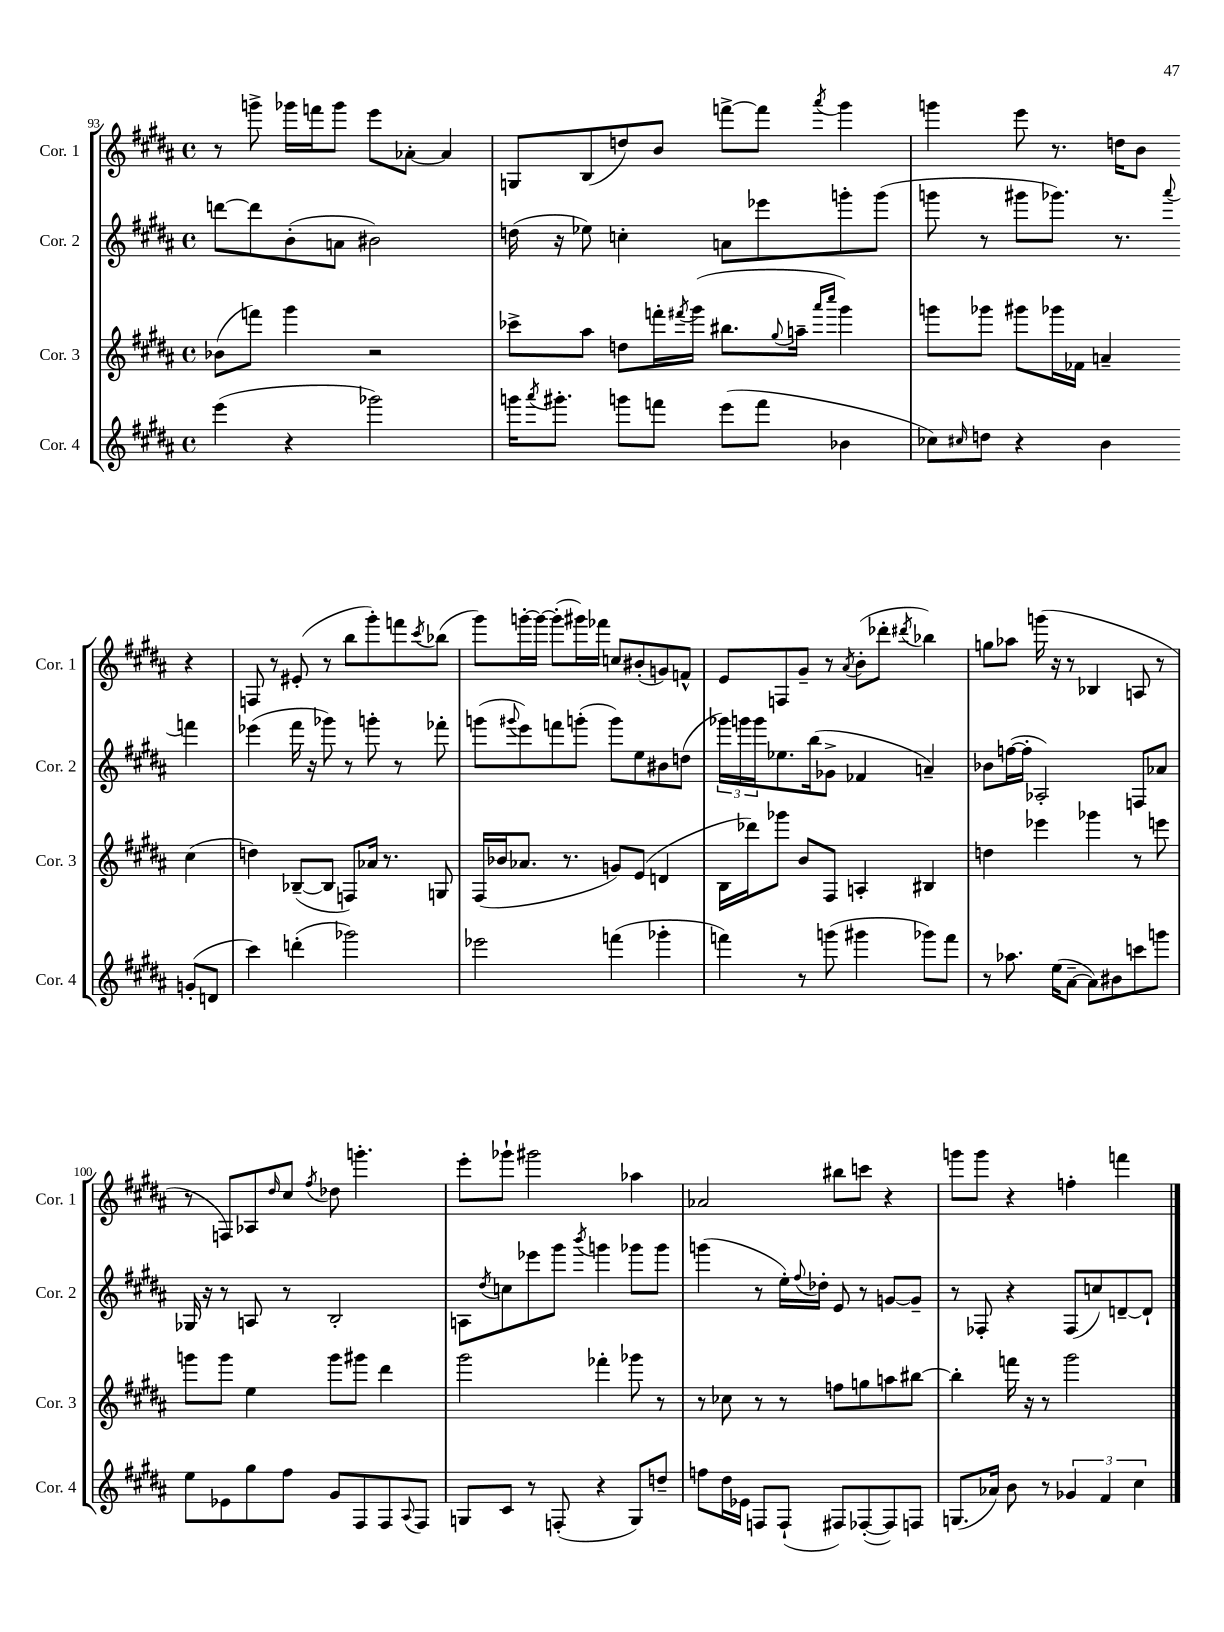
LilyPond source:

<<
\new StaffGroup <<
\new Staff = "s0" \with { instrumentName = "Cor. 1" shortInstrumentName = "Cor. 1" } {
    \clef treble \key b \major \defaultTimeSignature \time 4/4
    r8 g'''8-> ges'''16 f'''16 ges'''8 e'''8 aes'8~-. aes'4 |
    g8 b8( d''8) b'8 f'''8~-> f'''8 \acciaccatura { ais'''8 } gis'''4 |
    g'''4 e'''8 r8. d''16 b'8 r4 |
    f8 r8 eis'8-.( r8 b''8 gis'''8-.) f'''8 \acciaccatura { cis'''8 } bes''8( |
    gis'''8) g'''16~-. g'''16~ g'''8-.( gis'''16) fes'''16 c''8 bis'8-.( g'8) f'8-^ |
    e'8 f8 gis'8-- r8 \acciaccatura { ais'8 } b'8-.( des'''8-. \acciaccatura { dis'''8 } bes''4) |
    g''8 aes''8 g'''16( r16 r8 bes4 a8 r8 |
    r8 f8) aes8 \grace { dis''16 } cis''8 \acciaccatura { fis''8 } des''8 g'''4.-. |
    e'''8-. ges'''8-! gis'''2 aes''4 |
    aes'2 bis''8 c'''8 r4 |
    g'''8 g'''8 r4 f''4-. f'''4 \bar "|." |
}
\new Staff = "s1" \with { instrumentName = "Cor. 2" shortInstrumentName = "Cor. 2" } {
    \clef treble \key b \major \defaultTimeSignature \time 4/4
    d'''8~ d'''8 b'8-.( a'8 bis'2) |
    d''16( r16 ees''8) c''4-. a'8 ees'''8 g'''8-. g'''8( |
    g'''8 r8 gis'''8 ges'''8.) r8. \appoggiatura { ais'''8 } f'''4 |
    ees'''4( fis'''16 r16 ges'''8) r8 g'''8-. r8 fes'''8-. |
    g'''8( \appoggiatura { gis'''8 } e'''8) f'''8 g'''8-.( g'''8) e''8 bis'8 d''8( |
    \tuplet 3/2 { ges'''16) g'''16 g'''16 } ees''8. b''16( ges'8-> fes'4 a'4--) |
    bes'8 f''16~( f''16-. aes2-.) f8 aes'8 |
    ges16 r16 r8 a8 r8 b2-. |
    a8 \acciaccatura { dis''8 } c''8 ees'''8 gis'''8 \acciaccatura { b'''8 } g'''4 ges'''8 ges'''8 |
    g'''4( r8 e''16-.) \appoggiatura { fis''8 } des''16-. e'8 r8 g'8~ g'8-- |
    r8 fes8-. r4 fes8( c''8) d'8~-- d'8-! \bar "|." |
}
\new Staff = "s2" \with { instrumentName = "Cor. 3" shortInstrumentName = "Cor. 3" } {
    \clef treble \key b \major \defaultTimeSignature \time 4/4
    bes'8( f'''8) gis'''4 r2 |
    ces'''8-> ais''8 d''8 f'''16-. \acciaccatura { fis'''8 } gis'''16( bis''8. \appoggiatura { gis''8 } a''16-- \grace { ais'''16 cis''''16 } gis'''4) |
    g'''8 ges'''8 gis'''8 ges'''16 fes'16 a'4-- cis''4( |
    d''4) bes8~--( bes8 f8) aes'16 r8. g8 |
    fis16( bes'16 aes'8. r8. g'8) e'8( d'4 |
    b16 des'''16) ges'''8 b'8 fis8 a4-. bis4 |
    d''4 ees'''4 ges'''4 r8 e'''8 |
    g'''8 g'''8 e''4 g'''8 gis'''8 dis'''4 |
    gis'''2 fes'''4-. ges'''8 r8 |
    r8 ces''8 r8 r8 f''8 g''8 a''8 bis''8~ |
    bis''4-. f'''16 r16 r8 gis'''2 \bar "|." |
}
\new Staff = "s3" \with { instrumentName = "Cor. 4" shortInstrumentName = "Cor. 4" } {
    \clef treble \key b \major \defaultTimeSignature \time 4/4
    e'''4( r4 ges'''2) |
    g'''16 \acciaccatura { ais'''8 } gis'''8.-. g'''8 f'''8 e'''8( f'''8 bes'4 |
    ces''8) \grace { cis''16 } d''8 r4 b'4 g'8-.( d'8 |
    cis'''4) d'''4-.( ges'''2) |
    ees'''2 f'''4( ges'''4-. |
    f'''4) r8 g'''8( gis'''4 ges'''8) f'''8 |
    r8 aes''8. e''16( ais'8~-- ais'8) bis'8 c'''8 g'''8 |
    e''8 ees'8 gis''8 fis''8 gis'8 fis8 fis8 \appoggiatura { ais8 } fis8 |
    g8 cis'8 r8 f8-.( r4 g8) d''8-- |
    f''8 dis''16 ees'16 f8 f8-!( fis8) fes8~-.( fes8) f8 |
    g8.( aes'16) b'8 r8 \tuplet 3/2 { ges'4 fis'4 cis''4 } \bar "|." |
}
>>
>>
\layout { \context { \Score currentBarNumber = #93 } }
